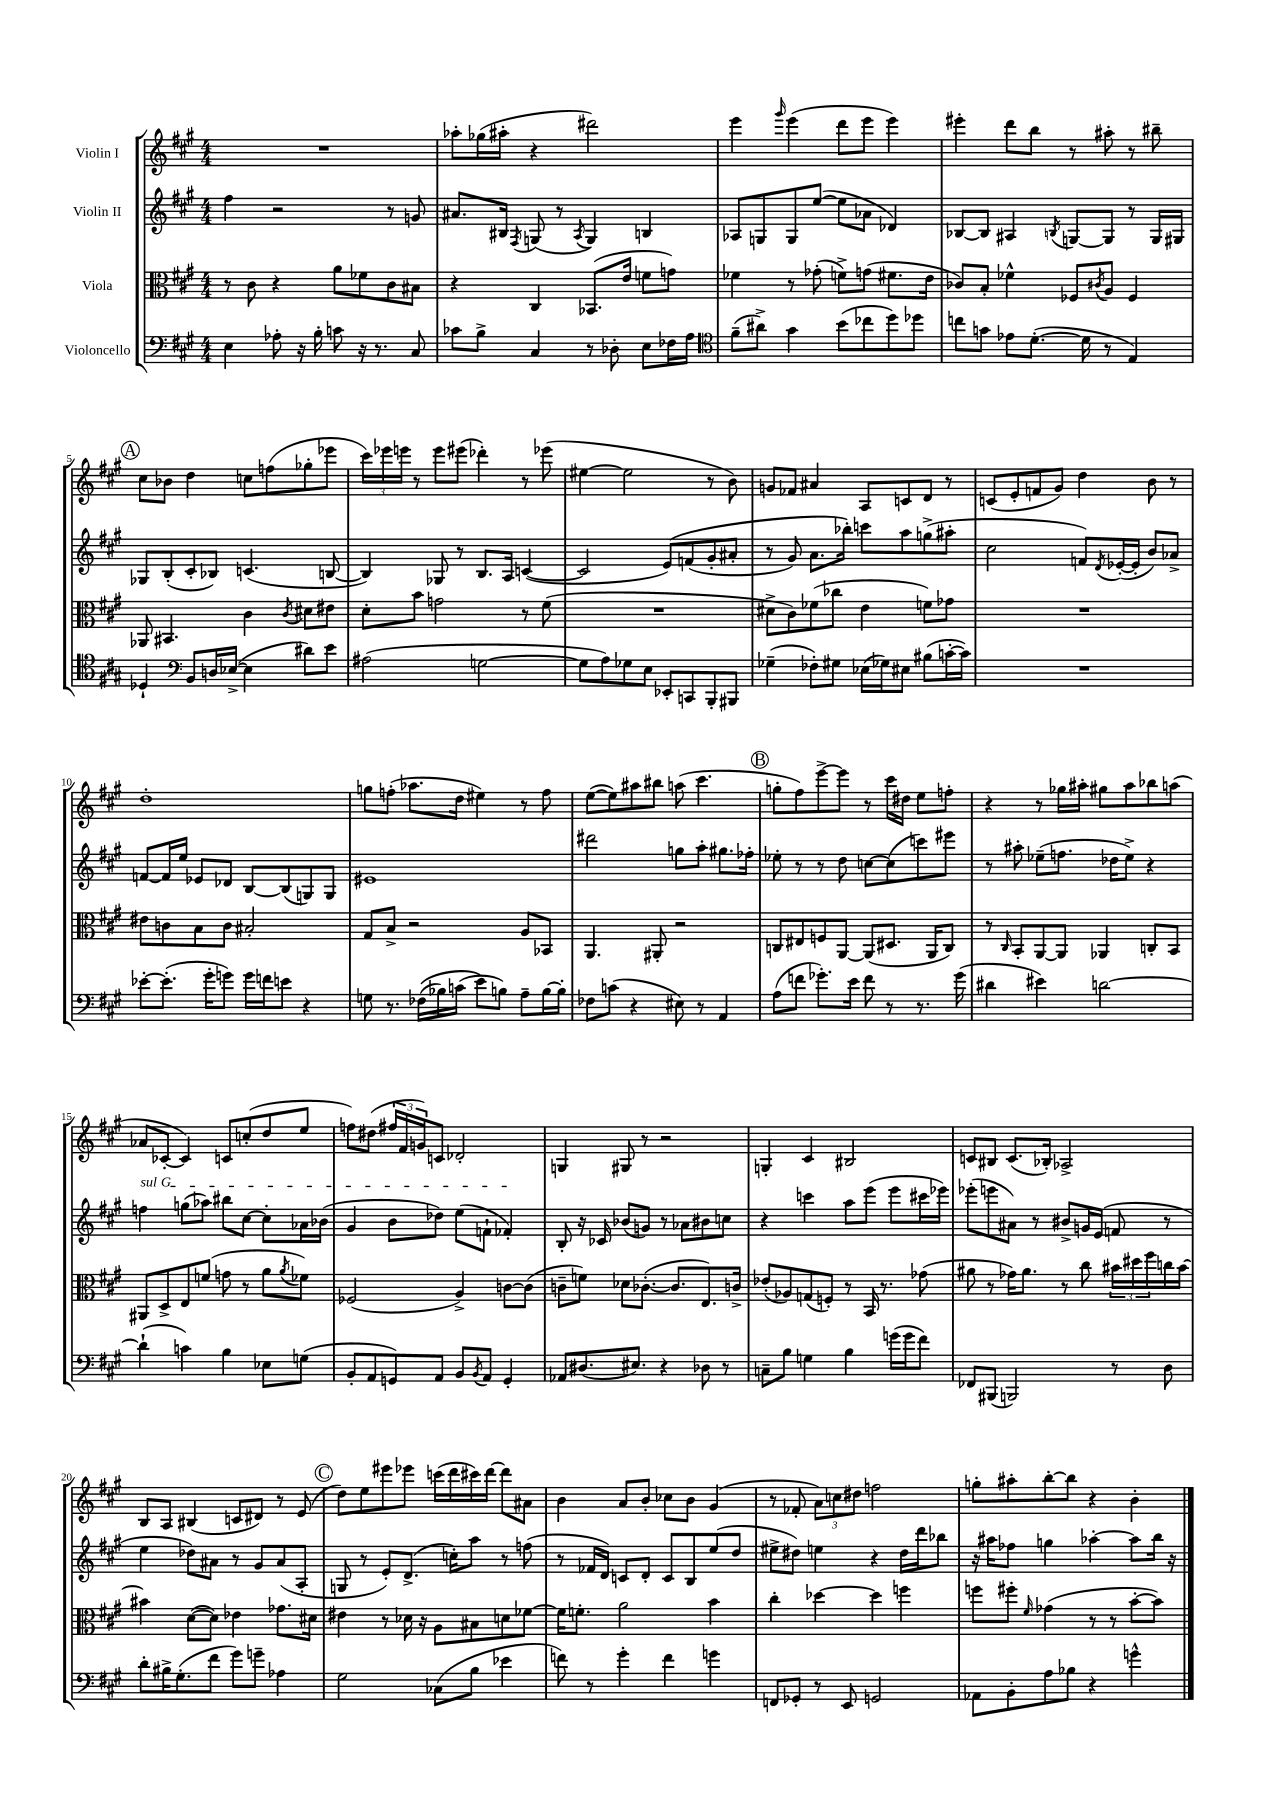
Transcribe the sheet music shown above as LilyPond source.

<<
\new StaffGroup <<
\new Staff = "s0" \with { instrumentName = "Violin I" } {
    \clef treble \key a \major \numericTimeSignature \time 4/4
    R1 |
    aes''8-. ges''16( ais''16-. r4 dis'''2) |
    e'''4 \grace { gis'''16 } e'''4( d'''8 e'''8 e'''4) |
    eis'''4-. d'''8 b''8 r8 ais''8-. r8 bis''8-- |
    \mark \markup { \circle "A" } cis''8 bes'8 d''4 c''8 f''8( ges''8-. ees'''8 |
    \tuplet 3/2 { cis'''16) ees'''16 e'''16 } r8 e'''8 eis'''8( des'''4-.) r8 ees'''8( |
    eis''4~ eis''2 r8 b'8) |
    g'8 fes'8 ais'4 a8 c'8 d'8 r8 |
    c'8( e'8-. f'8 gis'8) d''4 b'8 r8 |
    d''1-. |
    g''8 f''8-.( aes''8. d''16 eis''4) r8 f''8 |
    e''8~( e''8) ais''8 bis''8 a''8( cis'''4. |
    \mark \markup { \circle "B" } g''8-. fis''8) e'''8~-> e'''8 r8 cis'''16 dis''16 e''8 f''8-. |
    r4 r8 ges''16 ais''16-. gis''8 ais''8 bes''8 a''8( |
    aes'8 ces'8~-. ces'4) c'8 c''8-.( d''8 e''8 |
    f''8) dis''8( \tuplet 3/2 { fis''16 fis'16 g'16) } c'8 des'2-. |
    g4 gis8 r8 r2 |
    g4-. cis'4 bis2 |
    c'8 bis8 c'8.( bes16-.) aes2-> |
    b8 a8 bis4( c'8 dis'8) r8 e'8( |
    \mark \markup { \circle "C" } d''8) e''8 eis'''8 ees'''8 c'''16( d'''16 cis'''16) d'''16~ d'''8 ais'8 |
    b'4 a'8 b'8-. ces''8 b'8 gis'4( |
    r8 fes'8-. \tuplet 3/2 { a'8) c''8 dis''8 } f''2 |
    g''8-. ais''8-. b''8~-. b''8 r4 b'4-. \bar "|." |
}
\new Staff = "s1" \with { instrumentName = "Violin II" } {
    \clef treble \key a \major \numericTimeSignature \time 4/4
    fis''4 r2 r8 g'8 |
    ais'8. bis16 \acciaccatura { fis8 } g8( r8 \acciaccatura { a8 } g4) b4 |
    aes8 g8 g8 e''8~( e''8 aes'8 des'4) |
    bes8~ bes8 ais4 \acciaccatura { b8 } g8~ g8 r8 g16 gis16 |
    \mark \markup { \circle "A" } ges8 b8-.( cis'8-. bes8) c'4.( b8~ |
    b4) ges8 r8 b8. a16 c'4~( |
    c'2 e'8)\( f'8( gis'8-. ais'8-. |
    r8 gis'8) a'8. bes''16-.\) c'''8 a''8 g''8->( ais''8-. |
    cis''2 f'8) \acciaccatura { d'8 } ees'16~-.( ees'16-. b'8) aes'8-> |
    f'8~ f'16 e''16 ees'8 des'8 b8~ b8( g8) g8 |
    eis'1 |
    dis'''2 g''8 a''8-. gis''8. fes''16-. |
    \mark \markup { \circle "B" } ees''8-. r8 r8 d''8 c''8~ c''8( c'''8) eis'''8 |
    r8 ais''8-. ees''8--( f''8. des''16 ees''8->) r4 |
    \once \override TextSpanner.bound-details.left.text = \markup { \italic "sul G" } f''4\startTextSpan g''8( aes''8) bis''8 cis''8~ cis''8-. aes'16 bes'16( |
    gis'4 b'8 des''8) e''8( f'8-! fes'4-.\stopTextSpan) |
    b8-. r16 ces'16 bes'8( g'8) r8 aes'8 bis'8 c''8 |
    r4 c'''4 a''8 e'''8( e'''8 cis'''16 ees'''16) |
    ees'''8-.( e'''8 ais'8) r8 bis'8-> g'16 e'16( f'8 r8 |
    e''4 des''8) ais'8 r8 gis'8 ais'8( a8-. |
    \mark \markup { \circle "C" } g8 r8 e'8-.) d'8.->( c''16-.) a''8 r8 f''8( |
    r8 fes'16 d'16) c'8 d'8-. c'8 b8 e''8( d''8 |
    eis''8-> dis''8) e''4 r4 dis''16 d'''16 bes''8 |
    r16 ais''16 fes''8 g''4 aes''4~-. aes''8 b''16 r16 \bar "|." |
}
\new Staff = "s2" \with { instrumentName = "Viola" } {
    \clef alto \key a \major \numericTimeSignature \time 4/4
    r8 cis'8 r4 a'8 fes'8 cis'8 bis8 |
    r4 cis4 bes,8.( e'16 f'8 g'8) |
    fes'4 r8 ges'8-.( f'8->) g'8( fis'8. e'16 |
    ces'8) b8-. fes'4-^ fes8 \acciaccatura { cis'8 } a8 fes4 |
    \mark \markup { \circle "A" } aes,8 bis,4. cis'4 \acciaccatura { cis'8 } dis'8 eis'8 |
    d'8-. b'8 g'2 r8 fis'8( |
    R1 |
    dis'8-> cis'8) fes'8( ces''8 e'4 f'8) ges'8 |
    R1 |
    eis'8 c'8 b8 c'8 bis2-. |
    gis8 b8-> r2 a8 bes,8 |
    a,4. ais,8-. r2 |
    \mark \markup { \circle "B" } c8 eis8 f8 a,8~ a,8( dis8. a,16 c8) |
    r8 \grace { cis16 } b,8-. a,8~ a,8 aes,4 c8-. b,8 |
    ais,8 d8-> e8 f'8( g'8 r8 a'8 \acciaccatura { a'8 } fes'8) |
    fes2( a4->) c'8~ c'8( |
    c'8-- f'8) des'8 ces'8.~-.( ces'8. e8.) c'16-> |
    ees'8-.( aes8) g8( f8-.) r8 b,16 r8. ges'8( |
    ais'8 r8 ges'16) ais'8. r8 cis''8 \tuplet 3/2 { bis'16 dis''16 fis''16 } c''16 bis'16~ |
    bis'4 d'8~( d'8) ees'4 ges'8. dis'16 |
    \mark \markup { \circle "C" } eis'4 r8 des'16 r16 a8 bis8 d'8 fes'8~ |
    fes'16 f'8.-. a'2 b'4 |
    cis''4-. des''4~ des''4 f''4 |
    f''8 fis''8-. \grace { fis'16 } ges'4( r8 r8 b'8~-. b'8) \bar "|." |
}
\new Staff = "s3" \with { instrumentName = "Violoncello" } {
    \clef bass \key a \major \numericTimeSignature \time 4/4
    e4 aes8-. r16 b16-. c'8 r16 r8. cis8 |
    ces'8 b8-> cis4 r8 des8-. e8 fes16 a16 |
    \clef tenor fis'8--( ais'8->) gis'4 b'8( ces''8 d''8) des''8 |
    c''8 g'8 ees'8 d'8.~-.( d'16 r8 e4) |
    \mark \markup { \circle "A" } des4-! \clef bass b,8 d16 ees16~->( ees4 dis'8) e'8 |
    ais2( g2~ |
    g8 a8) ges8 e8 ees,8-. c,8 b,,8-. bis,,8 |
    ges4--( fes8-.) gis8 ees16( ges16) eis8 bis8( c'16~-. c'16) |
    R1 |
    ees'8~-. ees'8.-.( gis'16-. g'8) g'16 f'16 e'8 r4 |
    g8 r8. fes16(\( bes16) c'16( e'8\) b8) a8-- b16~ b16-. |
    fes8 c'8( r4 eis8) r8 a,4 |
    \mark \markup { \circle "B" } a8( f'8 ges'8.-.) e'16 f'8 r8 r8. ges'16( |
    dis'4 eis'4) d'2~ |
    d'4-!( c'4) b4 ees8 g8( |
    b,8-. a,8 g,8) a,8 b,8 \acciaccatura { b,8 } a,8 g,4-. |
    aes,8 dis8.( eis8.) r4 des8 r8 |
    c8-- b8 g4 b4 g'16( g'16 fis'8) |
    fes,8 bis,,8( b,,2) r8 d8 |
    d'8-. bis16-> gis8.-.( fis'8 gis'8) g'8-- aes4 |
    \mark \markup { \circle "C" } gis2 ces8( b8 ees'4 |
    f'8) r8 gis'4-. f'4 g'4 |
    f,8 ges,8-. r8 e,8 g,2 |
    aes,8 b,8-. a8 bes8 r4 g'4-^ \bar "|." |
}
>>
>>
